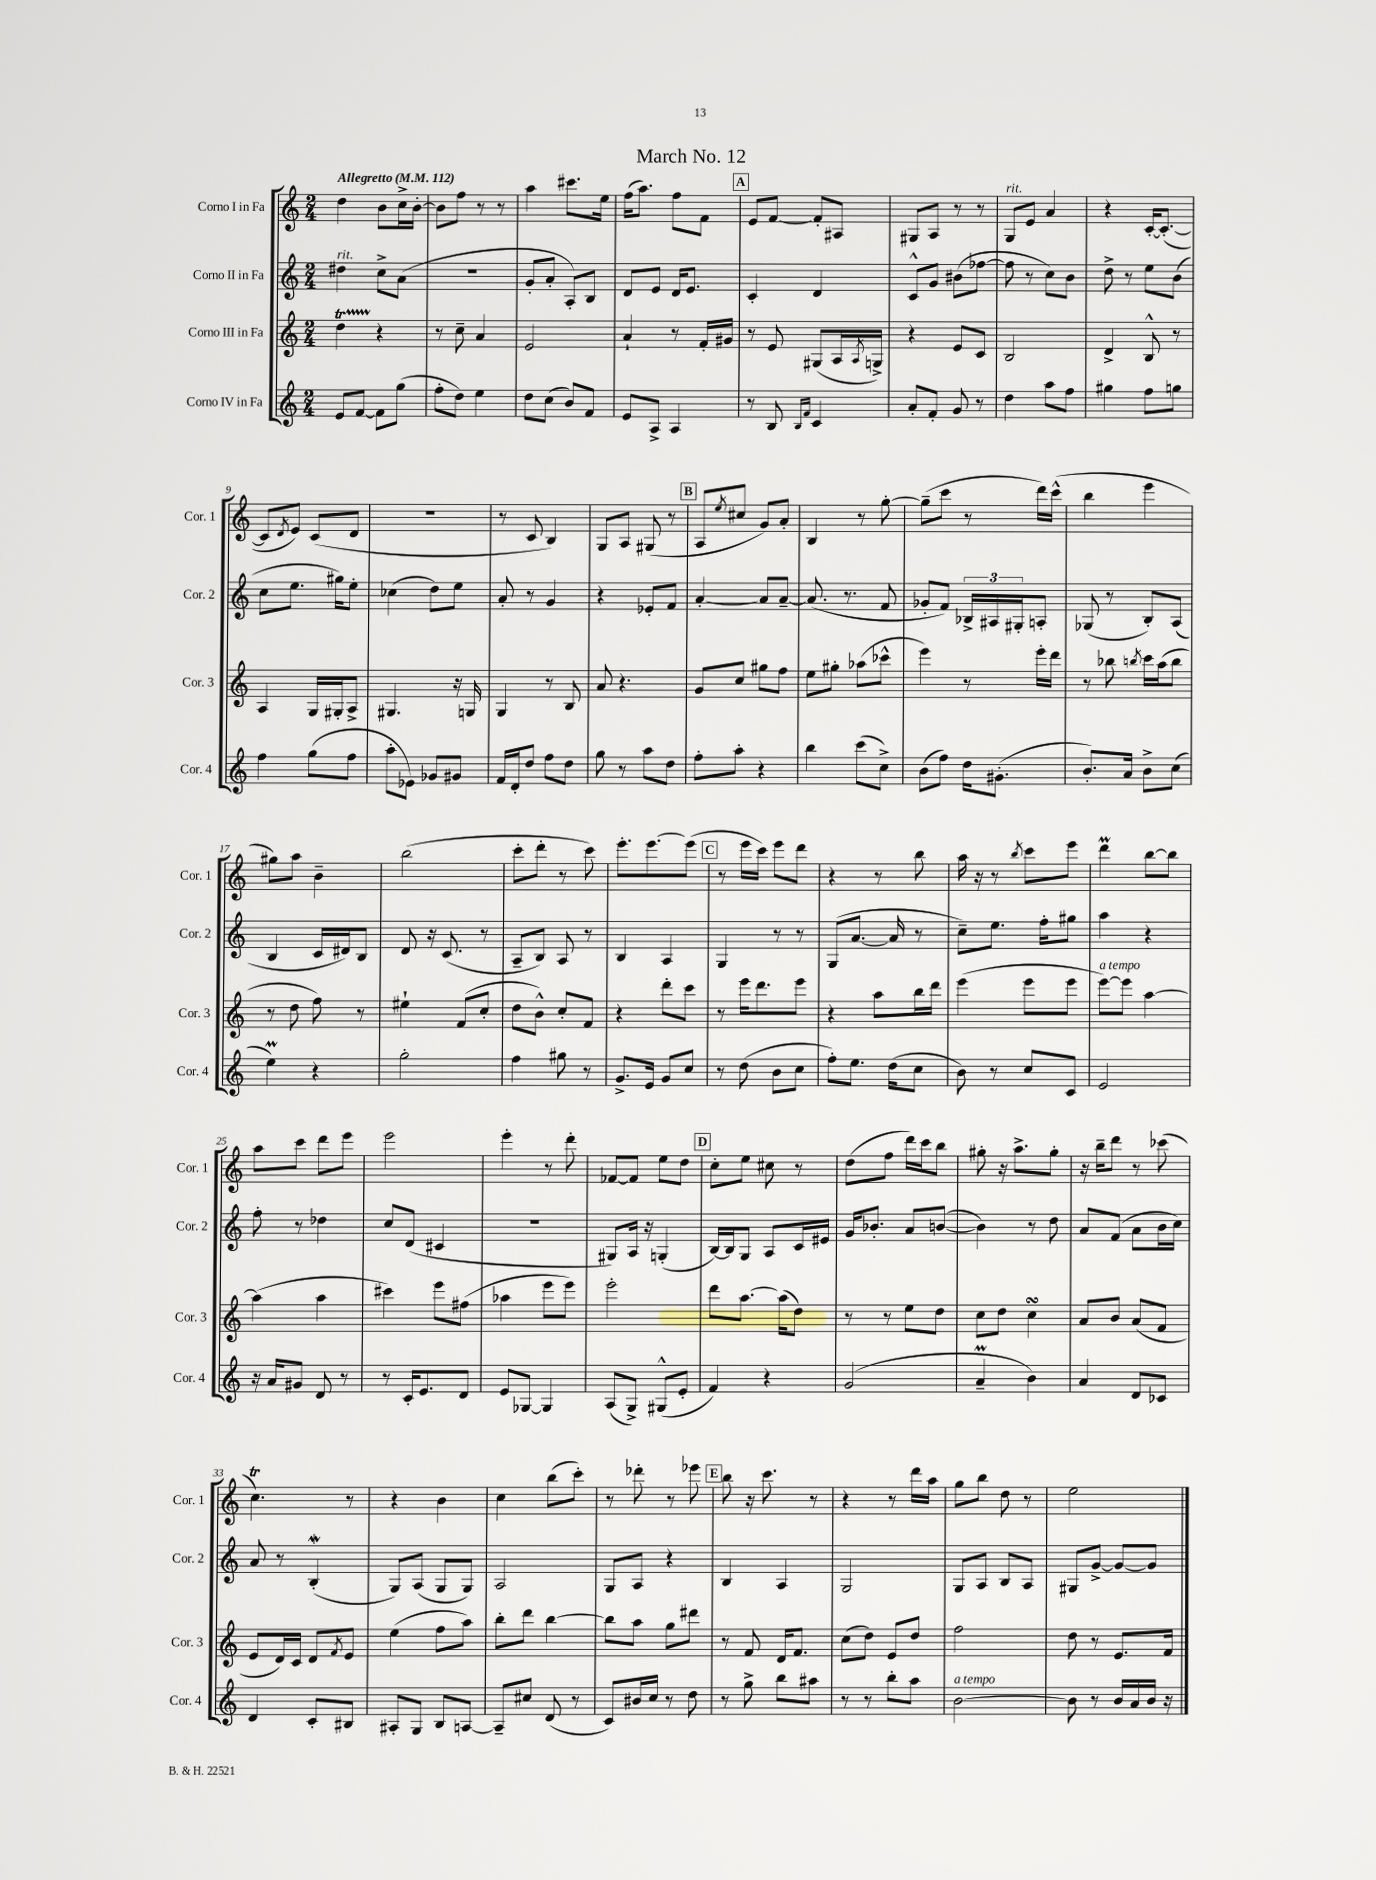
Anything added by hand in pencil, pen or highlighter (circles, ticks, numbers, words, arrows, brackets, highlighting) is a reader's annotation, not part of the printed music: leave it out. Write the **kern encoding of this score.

**kern	**kern	**kern	**kern
*part4	*part3	*part2	*part1
*staff4	*staff3	*staff2	*staff1
*I"Corno IV in Fa	*I"Corno III in Fa	*I"Corno II in Fa	*I"Corno I in Fa
*I'Cor. 4	*I'Cor. 3	*I'Cor. 2	*I'Cor. 1
*clefG2	*clefG2	*clefG2	*clefG2
*k[]	*k[]	*k[]	*k[]
*M2/4	*M2/4	*M2/4	*M2/4
*MM112	*MM112	*MM112	*MM112
=1	=1	=1	=1
!	!	!	!LO:TX:a:B:t=Allegretto
!	!	!LO:TX:a:i:t=rit.	!
8e/L	4ddT\	4dd#X\	4dd\
[8f/J	.	.	.
8f\L]	4r	8cc^\L	8b\L
(8gg\J	.	(8a\J	16cc^\L
.	.	.	[16b'\JJ
=2	=2	=2	=2
8ff'\L	8r	2r	8b\L]
8dd\J)	8cc~\	.	8ff\J
4ee\	4a/	.	8r
.	.	.	8r
=3	=3	=3	=3
8dd\L	2e/	8g'/L	4aa\
(8cc\J	.	8a'/J	.
8b/L)	.	8A'/L)	8.ccc#X\L
8f/J	.	8B/J	.
.	.	.	16ee\Jk
=4	=4	=4	=4
8e/L	4a`/	8d/L	(16ff\KL
.	.	.	8.aa\J)
8A^/J	.	8e/J	.
4A/	8r	16d/KL	8ff\L
.	.	8.e/J	.
.	16f'/LL	.	8f\J
.	16g#X/JJ	.	.
!!LO:REH:place=s1:t=A
=5	=5	=5	=5
8r	8r	4c'/	8e/L
8B/	8e/	.	[8f/J
16qqB/LL	.	.	.
16qqf/JJ	.	.	.
4c/	(8G#X/L	4d/	8f'/L]
.	16A/L	.	8A#X/J
.	8qA/	.	.
.	16Gn^/JJ)	.	.
=6	=6	=6	=6
8a'/L	4r	8c^^/L	8G#X/L
8f'/J	.	8g/J	8A/J
8g/	8e/L	(8b#X\L	8r
8r	8c/J	[8ff-X\J	8r
=7	=7	=7	=7
!	!	!	!LO:TX:a:i:t=rit.
4dd\	2B/	8ff-\]	8G/L
.	.	8r	8e/J
8aa\L	.	8cc\L)	4a/
8ff\J	.	8b\J	.
=8	=8	=8	=8
4gg#X\	4d^/	8dd^\	4r
.	.	8r	.
8ff\L	8B^^/	8ee\L	[16c'/KL
.	.	.	(8.c'/J_
8ggn\J	8r	(8b\J	.
!!LO:LB:g=z
=9	=9	=9	=9
4ff\	4A/	8cc\L	8c/L]
.	.	.	8qd/
.	.	8.ee\J	8e/J)
(8gg\L	16G/LL	.	(8c/L
.	16G#X'/J	16gg#X\KL)	.
8ff\J	8A^/J	8ee'\J	8d/J
=10	=10	=10	=10
8aa'\L	4.G#X/	(4cc-X\	2r
8e-X\J)	.	.	.
8g-X/L	.	8dd\L)	.
8g#X/J	16r	8ee\J	.
.	16Gn/	.	.
=11	=11	=11	=11
16f/LL	4G/	8a'/	8r
16d'/J	.	.	.
8dd/J	.	8r	8c/
8ff\L	8r	4g/	4B/)
8dd\J	8B/	.	.
=12	=12	=12	=12
8gg\	8a/	4r	8G/L
8r	4.r	.	8A/J
8aa\L	.	8e-X'/L	(8G#X/
8dd\J	.	8f/J	8r
!!LO:REH:place=s1:t=B
=13	=13	=13	=13
8ff'\L	8g/L	[4a'/	8A/L
.	.	.	8qee/
8aa'\J	8cc/J	.	8cc#X/J
4r	8gg#X\L	8a/L]	8g/L)
.	8ff\J	[8a~/J	8a'/J
=14	=14	=14	=14
4bb\	8ee\L	(8.a/]	4B/
.	8gg#X'\J	.	.
.	.	8.r	.
(8ccc\L	(8aa-X\L	.	8r
8cc^\J)	8ccc-X^^\J	8f/	[8gg'\
=15	=15	=15	=15
(8b\L	4eee\)	8g-X'/L	(8gg~\L]
8ff\J)	.	8f/J)	8ccc\J
16dd\KL	8r	24B-X^/LL	8r
.	.	24A#X/	.
(8.g#X'\J	.	.	.
.	.	24G#X'/J	.
.	16eee'\LL	8An'/J	16ddd\LL)
.	16ddd\JJ	.	(16ccc^^\JJ
=16	=16	=16	=16
8.b'/L)	8r	(8G-X/	4bb\
.	8bb-X\	8r	.
16a/Jk	.	.	.
.	8qbbn/	.	.
8b^\L	16ccc\LL	8B'/L)	4eee\
.	(16aa\J	.	.
(8cc\J	8bb\J	(8A/J	.
!!LO:LB:g=z
=17	=17	=17	=17
4eem\)	8r	4B/	8gg#X\L)
.	8dd\	.	8aa\J
4r	8ff\)	16c/LL	4b~\
.	.	16d#X/J)	.
.	8r	8B/J	.
=18	=18	=18	=18
2gg'\	4ee#X`\	8d/	(2bb\
.	.	16r	.
.	.	(8.c/	.
.	(8f/L	.	.
.	8cc'/J	8r	.
=19	=19	=19	=19
4ff\	8dd\L	8A~/L	8ccc'\L
.	8b^^\J)	8B/J)	8ddd'\J
8gg#X\	8cc'/L	8A/	8r
8r	8f/J	8r	8ccc\)
=20	=20	=20	=20
8.g^/L	4r	4B/	8.eee'\L
16e/Jk	.	.	[8.eee\
8g/L	8ddd'\L	4A/	.
8cc/J	8ccc\J	.	(8eee\J]
!!LO:REH:place=s1:t=C
=21	=21	=21	=21
8r	8r	4G/	8r
(8dd\	16eee\KL	.	16eee\LL
.	8.ddd\	.	16ccc\JJ)
8b\L	.	8r	8eee\L
8cc\J	8eee\J	8r	8ddd\J
=22	=22	=22	=22
8ff'\L)	4r	(8G/L	4r
8.ee\J	.	[8.a/J	.
.	8aa\L	.	8r
(16dd\KL	.	16a/]	.
8cc\J	16bb\L	8r	8bb\
.	16ddd\JJ	.	.
=23	=23	=23	=23
8b\)	(4eee\	8cc~\L)	16aa\
.	.	.	16r
8r	.	8.ee\J	8r
.	.	.	8qbb/
8cc/L	8eee\L	.	8ccc\L
.	.	16ff'\KL	.
8c/J	8eee\J	8gg#X\J	8eee\J
=24	=24	=24	=24
!	!LO:TX:a:i:t=a tempo	!	!
2e/	[8eee\L)	4aa\	4dddM\
.	8eee\J]	.	.
.	[4aa\	4r	[8bb\L
.	.	.	8bb\J]
!!LO:LB:g=z
=25	=25	=25	=25
16r	(4aa\]	8ff'\	8aa\L
16a/KL	.	.	.
8g#X/J	.	8r	8ccc\J
8d/	4aa\	4dd-X\	8ddd\L
8r	.	.	8eee\J
=26	=26	=26	=26
8r	4ccc#X\)	8cc/L	2eee\
16c'/KL	.	(8d/J	.
8.e/	.	.	.
.	8eee\L	4c#X/	.
8d/J	(8ff#X\J	.	.
=27	=27	=27	=27
8e/L	4aa-X\	2r	4eee'\
[8G-X/J	.	.	.
4G-/]	8eee\L	.	8r
.	8eee\J)	.	8ddd'\
=28	=28	=28	=28
(8A/L	2eee'\	8G#X/L)	[8f-X/L
8G^/J)	.	16A/Jk	8f-/J]
.	.	16r	.
(8G#X^^/L	.	(4Gn'/	8ee\L
8e'/J	.	.	8dd\J
!!LO:REH:place=s1:t=D
=29	=29	=29	=29
4f/)	8ddd\L	[16B/LL)	8cc'\L
.	.	16B/J]	.
.	[8.aa\J	8G/J	8ee\J
4r	.	8A/L	8cc#X\
.	(16aa\KL]	.	.
.	8dd\J)	16c/L	8r
.	.	16e#X/JJ	.
=30	=30	=30	=30
(2g/	8r	16g/KL	(8dd\L
.	.	8.b-X'/J	.
.	8r	.	8ff\J
.	8ee\L	8a/L	16ddd\LL)
.	.	.	16ccc\J
.	8dd\J	([8bn/J	8bb\J
=31	=31	=31	=31
4aM~/	8cc\L	4b\])	8gg#X'\
.	8dd\J	.	16r
.	.	.	8.aa^\L
4b\)	4ccsSSs\	8r	.
.	.	8dd\	8gg#'\J
=32	=32	=32	=32
4a/	8a/L	8a/L	16r
.	.	.	16bb~\KL
.	8b/J	(8f/J	8ddd\J
8d/L	(8a/L	8a\L	8r
8c-X/J	8f/J	16b\L	(8ccc-X\
.	.	16cc\JJ)	.
!!LO:LB:g=z
=33	=33	=33	=33
4d/	8e/L	8a/	4.ccT\)
.	16d/L)	8r	.
.	16c/JJ	.	.
8c'/L	8d/L	(4BW'/	.
.	8qf/	.	.
8B#X/J	8e/J	.	8r
=34	=34	=34	=34
8A#X'/L	(4ee\	8G/L)	4r
8G/J	.	(8A/J	.
8B/L	8ff\L	8G/L	4b\
[8An/J	8aa\J)	8G/J)	.
=35	=35	=35	=35
8A~/L]	8bb'\L	2A/	4cc\
8cc#X/J	8ddd\J	.	.
(8d/	[4bb\	.	(8bb\L
8r	.	.	8ccc'\J)
=36	=36	=36	=36
8c/L)	8bb\L]	8G/L	8r
16b#X/L	8aa\J	8A/J	8ddd-X'\
16cc/JJ	.	.	.
8r	8gg\L	4r	8r
8dd\	8ddd#X\J	.	8eee-X\
!!LO:REH:place=s1:t=E
=37	=37	=37	=37
8r	8r	4B/	8bb\
8gg^\	8f/	.	16r
.	.	.	8.ccc\
8bb\L	16d/KL	4A/	.
.	8.f/J	.	.
8aa#X\J	.	.	8r
=38	=38	=38	=38
8r	(8cc\L	2G/	4r
8r	8dd\J)	.	.
8bb'\L	8e/L	.	8r
8aa\J	8dd/J	.	16ddd\LL
.	.	.	16aa\JJ
=39	=39	=39	=39
!LO:TX:a:i:t=a tempo	!	!	!
[2b\	2ff\	8G/L	8gg\L
.	.	8A/J	8bb\J
.	.	8B/L	8dd\
.	.	8A/J	8r
=40	=40	=40	=40
8b\]	8dd\	8G#X/L	2ee\
8r	8r	[8g^/J	.
16b/LL	8.e/L	8g/L_	.
16a/	.	.	.
16b/JJ	.	8g/J]	.
16r	16f/Jk	.	.
==	==	==	==
*-	*-	*-	*-
